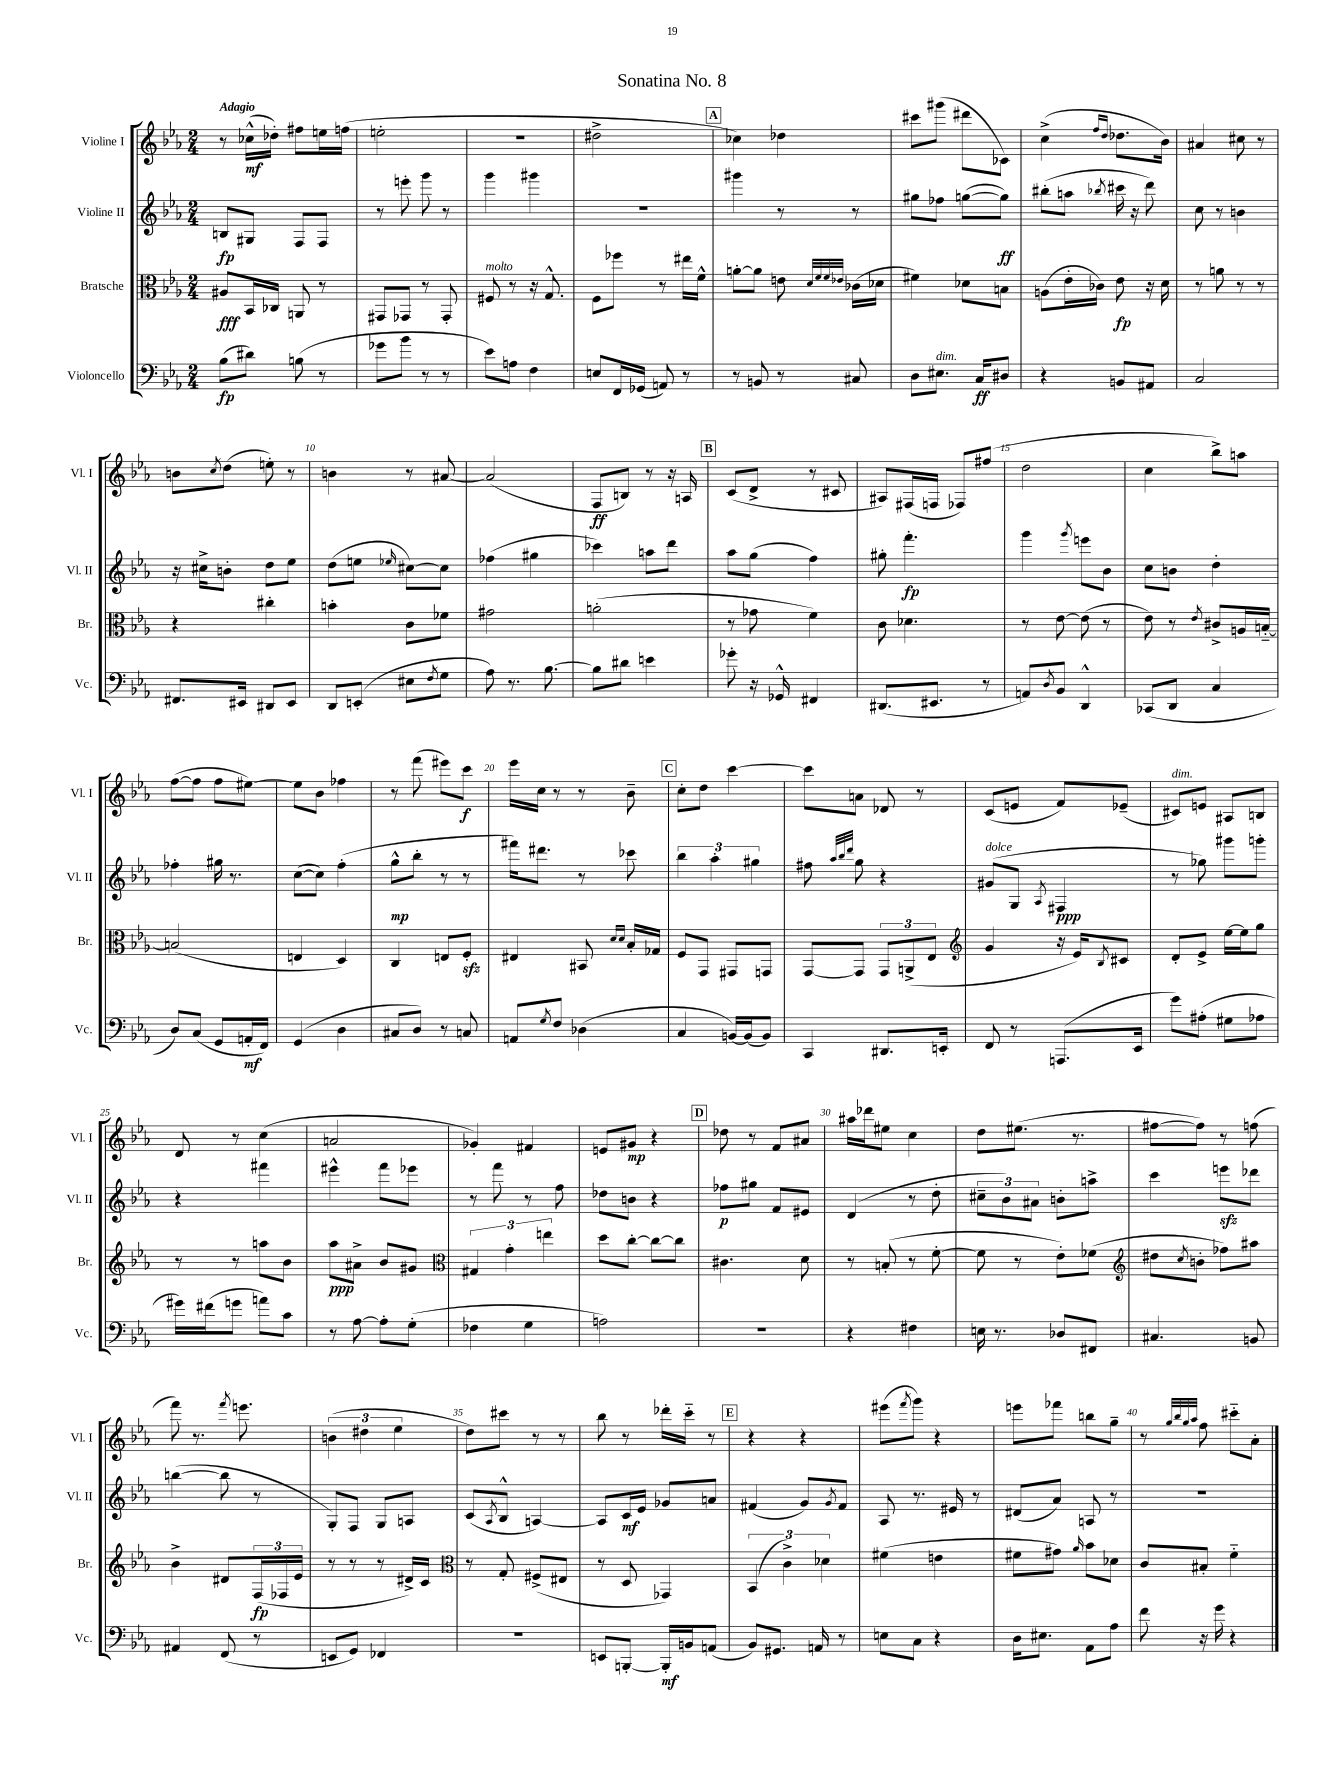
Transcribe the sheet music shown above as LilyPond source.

\header { title = "Sonatina No. 8" }
<<
\new StaffGroup <<
\new Staff = "s0" \with { instrumentName = "Violine I" shortInstrumentName = "Vl. I" } {
    \clef treble \key ees \major \numericTimeSignature \time 2/4 \tempo "Adagio"
    r8 ces''16-^\mf( des''16-.) fis''8 e''16 f''16( |
    e''2-. |
    R2 |
    dis''2-> |
    \mark \markup { \box "A" } ces''4) des''4 |
    cis'''8 gis'''8( dis'''8 ces'8) |
    c''4->( \grace { f''16 d''16 } des''8. bes'16) |
    ais'4 cis''8 r8 |
    b'8 \acciaccatura { c''8 } d''8( e''8-.) r8 |
    b'4 r8 ais'8~ |
    ais'2( |
    f8\ff b8) r8 r16 a16 |
    \mark \markup { \box "B" } c'8( d'8-> r8 cis'8 |
    ais8) fis16( f16 fes8) fis''8( |
    d''2 |
    c''4 bes''8->) a''8 |
    f''8~( f''8 f''8 eis''8~) |
    eis''8 bes'8 fes''4 |
    r8 f'''8( eis'''8) c'''8\f |
    ees'''16 c''16 r8 r8 bes'8-- |
    \mark \markup { \box "C" } c''8-. d''8 c'''4~ |
    c'''8 a'8 des'8 r8 |
    c'8( e'8 f'8) ees'8--( |
    cis'8^\markup { \italic "dim." }) e'8 ais8 b8 |
    d'8 r8 c''4( |
    a'2 |
    ges'4-.) fis'4 |
    e'8 gis'8\mp r4 |
    \mark \markup { \box "D" } des''8 r8 f'8 ais'8 |
    ais''16 des'''16 eis''8 c''4 |
    d''8 eis''8.( r8. |
    fis''8~ fis''8) r8 f''8( |
    f'''8) r8. \acciaccatura { f'''8 } e'''8. |
    \tuplet 3/2 { b'4( dis''4 ees''4 } |
    d''8) cis'''8 r8 r8 |
    bes''8 r8 des'''16-. c'''16-_ r8 |
    \mark \markup { \box "E" } r4 r4 |
    eis'''8( \acciaccatura { f'''8 } g'''8) r4 |
    e'''8 fes'''8 b''8 g''8-- |
    r8 \grace { g''32 bes''32 g''32 aes''32 } f''8 cis'''8-_ aes'8-. \bar "|." |
}
\new Staff = "s1" \with { instrumentName = "Violine II" shortInstrumentName = "Vl. II" } {
    \clef treble \key ees \major \numericTimeSignature \time 2/4
    b8\fp gis8 f8 f8 |
    r8 e'''8-. g'''8 r8 |
    g'''4 gis'''4 |
    r2 |
    \mark \markup { \box "A" } gis'''4 r8 r8 |
    gis''8 fes''8 g''8~( g''8\ff) |
    bis''8-.( a''8 \acciaccatura { bes''8 } cis'''16 r16 d'''8) |
    c''8 r8 b'4 |
    r16 cis''16-> b'8-. d''8 ees''8 |
    d''8( e''8 \grace { ees''16 } cis''8~) cis''8 |
    fes''4( gis''4 |
    ces'''4) a''8 d'''8 |
    \mark \markup { \box "B" } aes''8 g''8( f''4) |
    gis''8-. f'''4.-.\fp |
    g'''4 \acciaccatura { g'''8 } e'''8 bes'8 |
    c''8 b'8 d''4-. |
    fes''4-. gis''16 r8. |
    c''8~( c''8) f''4-.( |
    g''8-^\mp bes''8-. r8 r8 |
    fis'''16) dis'''8. r8 ces'''8 |
    \mark \markup { \box "C" } \tuplet 3/2 { bes''4 aes''4-. gis''4 } |
    fis''8 \grace { aes''32 bes''32 d'''32 } g''8 r4 |
    gis'8^\markup { \italic "dolce" }( g8 \acciaccatura { aes8 } fis4\ppp |
    r8 ges''8) gis'''8 g'''8-. |
    r4 fis'''4 |
    eis'''4-^ f'''8 ees'''8 |
    r8 f'''8 r8 f''8 |
    des''8 b'8 r4 |
    \mark \markup { \box "D" } fes''8\p gis''8 f'8 eis'8 |
    d'4( r8 d''8-. |
    \tuplet 3/2 { cis''8-- bes'8) ais'8 } b'8-. a''8-> |
    c'''4 e'''8\sfz des'''8 |
    b''4~( b''8 r8 |
    g8-.) f8 g8 a8 |
    c'8( \acciaccatura { aes8 } bes8-^ a4~) |
    a8 c'16\mf ees'16 ges'8 a'8 |
    \mark \markup { \box "E" } fis'4( g'8) \acciaccatura { g'8 } fis'8 |
    aes8 r8. eis'16 r8 |
    dis'8( aes'8) a8 r8 |
    R2 \bar "|." |
}
\new Staff = "s2" \with { instrumentName = "Bratsche" shortInstrumentName = "Br." } {
    \clef alto \key ees \major \numericTimeSignature \time 2/4
    ais8\fff bes,16 ces16 a,8 r8 |
    gis,8 ges,8 r8 ges,8-. |
    fis8^\markup { \italic "molto" } r8 r16 g8.-^ |
    f8 fes''8 r8 eis''16 f'16-^ |
    \mark \markup { \box "A" } a'8~-. a'8 e'8 \grace { d'32 f'32 f'32 ees'32 } ces'16( des'16 |
    fis'4) des'8 b8 |
    a8( ees'16-. ces'16) ees'8\fp r16 d'16 |
    r8 a'8 r8 r8 |
    r4 cis''4-. |
    b'4-. c'8 fes'8 |
    gis'2 |
    a'2-.( |
    \mark \markup { \box "B" } r8 ges'8 f'4) |
    c'8 des'4. |
    r8 ees'8~ ees'8( r8 |
    ees'8) r8 \acciaccatura { ees'8 } cis'8-> a16 b16~-_ |
    b2( |
    e4 d4) |
    c4 e8 f8-.\sfz |
    eis4 bis,8 \grace { d'16 d'16 } bes16-. ges16 |
    \mark \markup { \box "C" } f8 g,8 gis,8 g,8 |
    g,8~ g,8 \tuplet 3/2 { g,8 a,8->( ees8 } |
    \clef treble g'4 r16 ees'16) \acciaccatura { bes8 } cis'8 |
    d'8-. ees'8-> ees''16~ ees''16 g''8 |
    r8 r8 a''8 bes'8 |
    aes''8\ppp ais'8-> bes'8 gis'8 |
    \clef alto \tuplet 3/2 { gis4 g'4-. e''4 } |
    d''8 c''8~-. c''8~ c''8 |
    \mark \markup { \box "D" } cis'4. d'8 |
    r8 b8-.( r8 f'8~-. |
    f'8 r8 ees'8-.) fes'8( |
    \clef treble dis''8 \acciaccatura { c''8 } b'8-. fes''8) ais''8 |
    bes'4-> dis'8 \tuplet 3/2 { f16\fp( fes16 ees'16 } |
    r8 r8 r8 dis'16->) c'16 |
    \clef alto r8 g8-. fis8->( eis8 |
    r8 d8 ges,4) |
    \mark \markup { \box "E" } \tuplet 3/2 { bes,4( c'4->) des'4 } |
    fis'4( e'4 |
    fis'8 gis'8) \grace { aes'16 } bes'8 des'8 |
    c'8 bis8-. f'4-_ \bar "|." |
}
\new Staff = "s3" \with { instrumentName = "Violoncello" shortInstrumentName = "Vc." } {
    \clef bass \key ees \major \numericTimeSignature \time 2/4
    bes8\fp( dis'8) b8( r8 |
    ges'8 bes'8 r8 r8 |
    ees'8) a8 f4 |
    e8 f,16 ges,16( a,8) r8 |
    \mark \markup { \box "A" } r8 b,8 r8 cis8 |
    d8 eis8.^\markup { \italic "dim." } c16\ff dis8 |
    r4 b,8 ais,8 |
    c2 |
    fis,8. eis,16 dis,8 eis,8 |
    d,8 e,8-.( eis8 \acciaccatura { f8 } g8 |
    aes8) r8. bes8.~ |
    bes8 dis'8 e'4 |
    \mark \markup { \box "B" } ges'8-. r16 ges,16-^ fis,4 |
    dis,8.( eis,8. r8 |
    a,8) \acciaccatura { d8 } bes,8 d,4-^ |
    ces,8( d,8 c4 |
    d8) c8( g,8 a,16-.\mf f,16) |
    g,4( d4 |
    cis8 d8) r8 c8 |
    a,8 \acciaccatura { g8 } f8 des4( |
    \mark \markup { \box "C" } c4 b,16~) b,16( b,8) |
    c,4 dis,8. e,16-. |
    f,8 r8 a,,8.( ees,16 |
    g'8) ais8-.( gis8 aes8 |
    gis'16) fis'16( g'8 a'8) c'8 |
    r8 aes8~ aes8-. g8-.( |
    fes4 g4 |
    a2) |
    \mark \markup { \box "D" } r2 |
    r4 fis4 |
    e16 r8. des8 fis,8 |
    cis4. b,8 |
    ais,4 f,8( r8 |
    e,8 g,8) fes,4 |
    r2 |
    e,8 b,,8~-. b,,16-.\mf b,16 a,8( |
    \mark \markup { \box "E" } bes,8) gis,8. a,16 r8 |
    e8 c8 r4 |
    d16 eis8. aes,8 aes8 |
    f'8 r16 g'16 r4 \bar "|." |
}
>>
>>
\layout { \context { \Score \override BarNumber.break-visibility = ##(#f #t #t) barNumberVisibility = #(every-nth-bar-number-visible 5) } }
